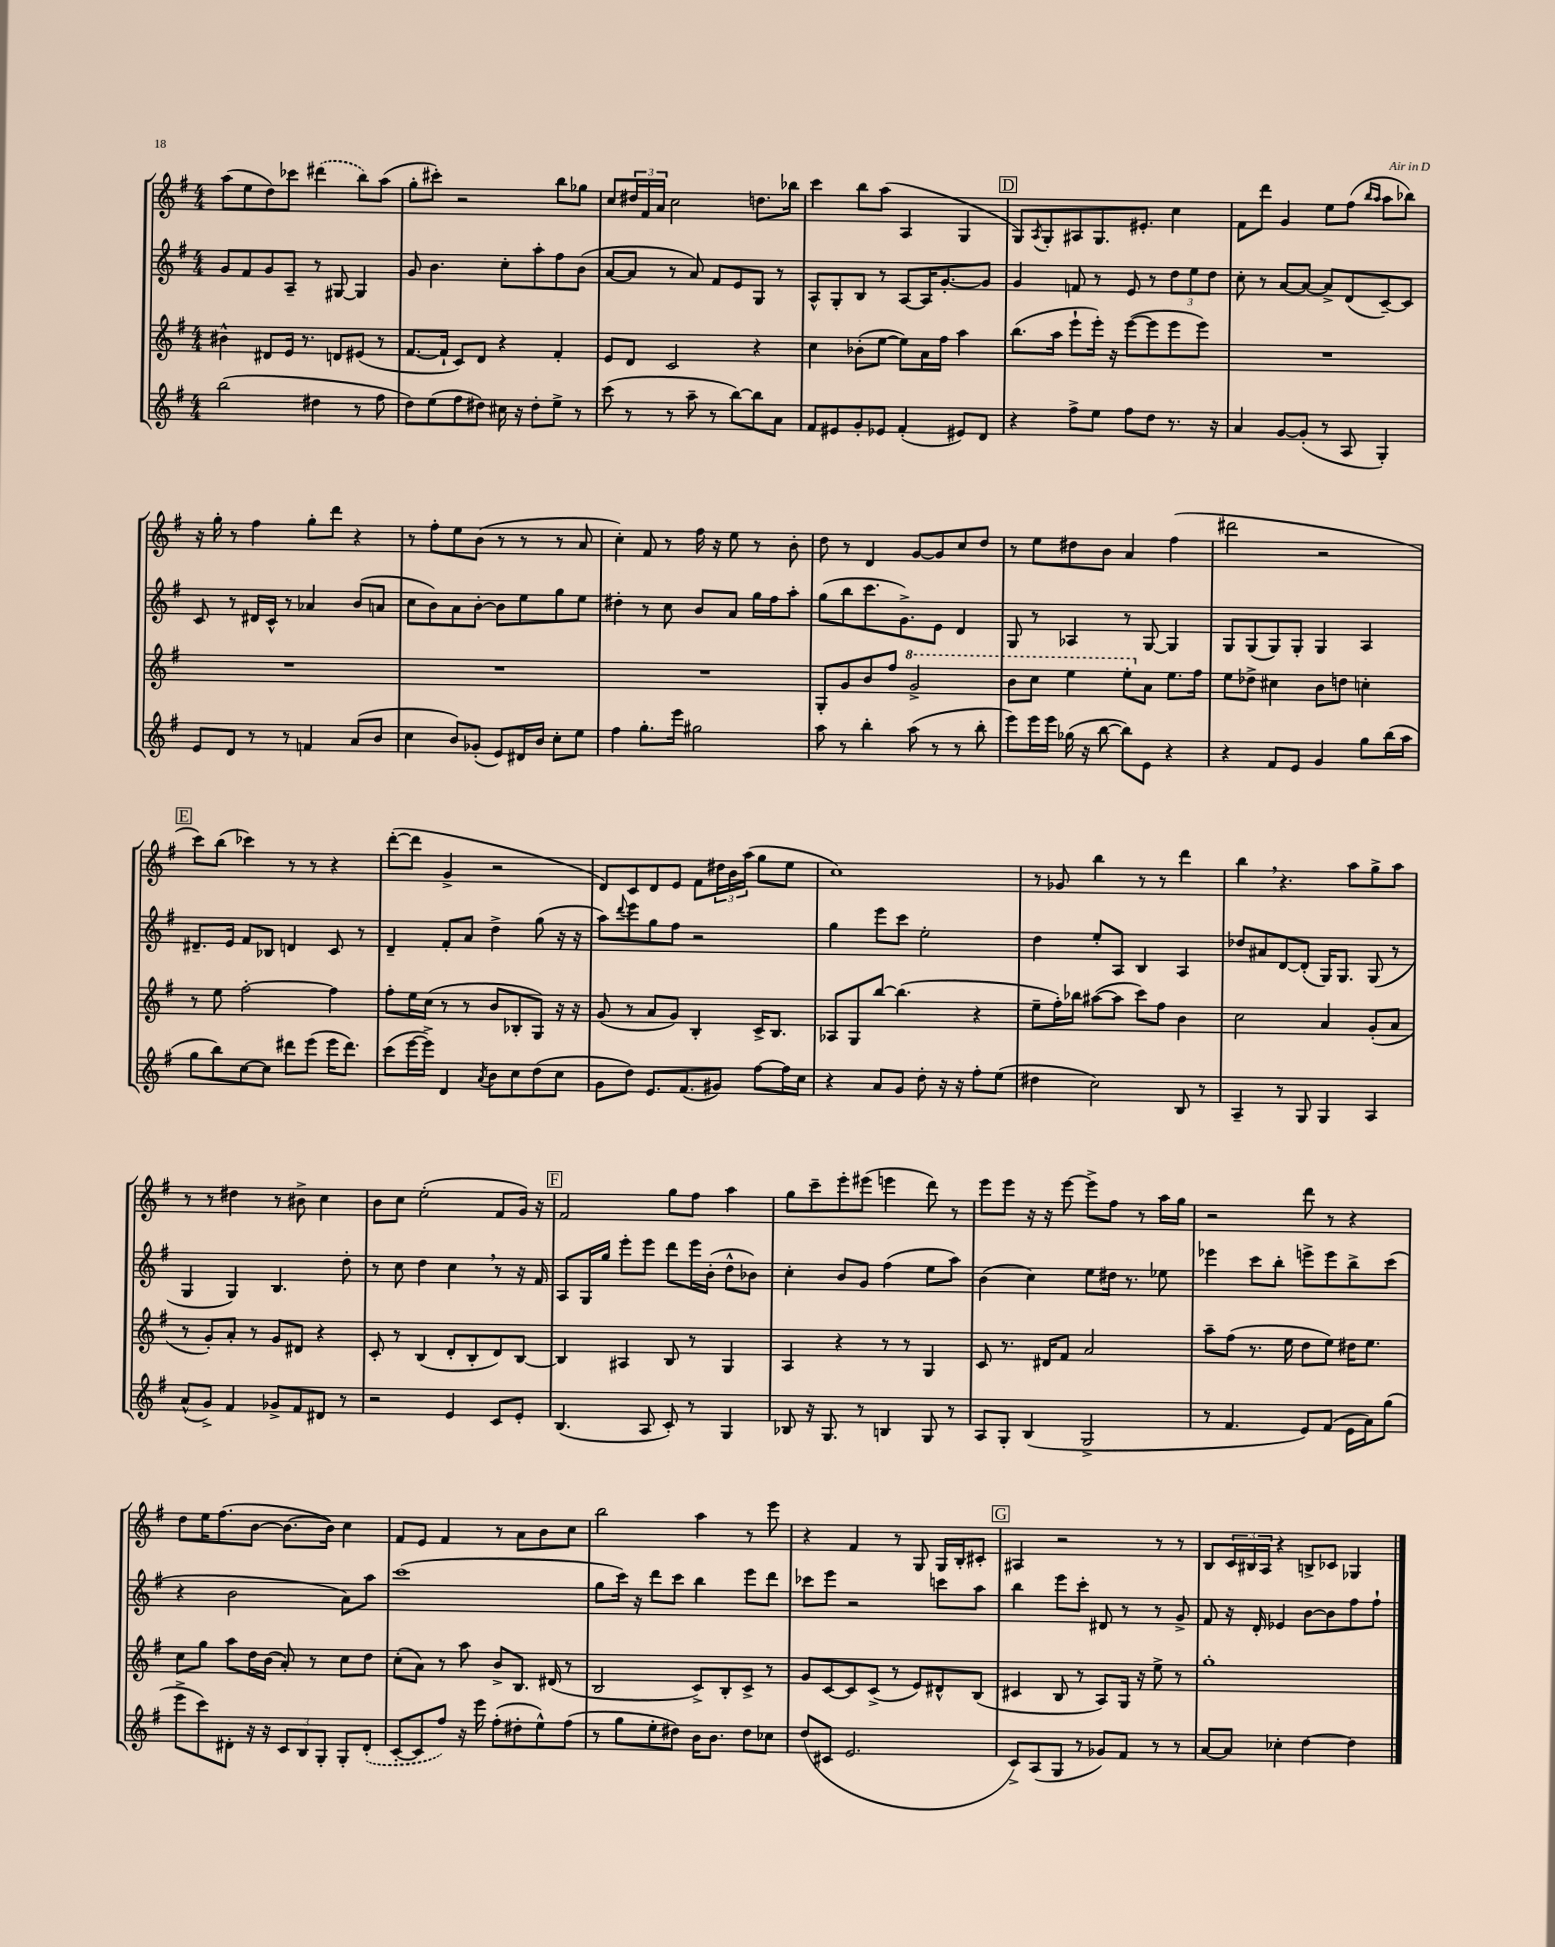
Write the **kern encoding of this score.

**kern	**kern	**kern	**kern
*part4	*part3	*part2	*part1
*staff4	*staff3	*staff2	*staff1
*clefG2	*clefG2	*clefG2	*clefG2
*k[f#]	*k[f#]	*k[f#]	*k[f#]
*M4/4	*M4/4	*M4/4	*M4/4
=85	=85	=85	=85
(2bb\	4b#X^^\	8g/L	(8aa\L
.	.	8f#/	8ee\
.	8d#X/L	8g/	8dd\)
.	16e/Jk	8A~/J	8ccc-X\J
.	8.r	.	.
4dd#X\	.	8r	(4ddd#X\
.	8dn/L	[8G#X/	.
8r	(8e#X/J	4G#/]	8bb\L)
8ff#\	8r	.	(8aa\J
=86	=86	=86	=86
8dd\L)	[8.f#/L	8g/	8gg'\L
(8ee\	.	4.b\	8ccc#X'\J)
.	16f#`/Jk]	.	.
8ff#\	8c/L)	.	2r
8dd#X\J)	8d/J	.	.
16cc#X\	4r	8cc'\L	.
16r	.	.	.
8dd#'\L	.	8aa'\	.
8ee^\J	4f#'/	8ff#\	8bb\L
8r	.	(8b\J	8gg-X\J
=87	=87	=87	=87
(8ccc\	8e/L	[8a/L	8cc/L
8r	8d/J	8a/J]	24dd#X/L
.	.	.	24f#/
.	.	.	24a/JJ
8r	2c/	8r	2cc\
8aa~\	.	8a/)	.
8r	.	8f#/L	.
[8bb\L)	.	8e/	.
8bb\]	4r	8G/J	8.ddn\L
8a\J	.	8r	.
.	.	.	16bb-X\Jk
=88	=88	=88	=88
8f#/L	4cc\	8A^^/L	4ccc\
8e#X/	.	8G'/	.
8g'/	(8b-X'\L	8B/J	8bb\L
8e-X/J	[8ee\J	8r	(8aa\J
(4f#'/	8ee\L])	[8A/L	4A/
.	16a\L	16A/K]	.
.	16ff#\JJ	[8.g'/	.
8e#X/L)	4aa\	.	4G/
8d/J	.	8g/J]	.
!!LO:REH:place=s1:t=D
=89	=89	=89	=89
4r	(8.bb\L	4g/	8G/L)
.	.	.	8qA/
.	.	.	8G'/
.	16aa\Jk	.	.
8ff#^\L	8eee`\L	8fn/	8A#X/
8ee\J	16eee'\Jk)	8r	8.G/
.	16r	.	.
8ff#\L	([8eee\L	8e/	.
.	.	.	8.e#X'/J
8dd\J	8eee\]	8r	.
8.r	8eee\	12dd\L	4cc\
.	.	12ee\	.
.	8eee\J)	.	.
.	.	12dd\J	.
16r	.	.	.
=90	=90	=90	=90
4a/	1r	8cc'\	8f#\L
.	.	8r	8ddd\J
[8g/L	.	[8a/L	4g/
(8g'/J]	.	8a/J_	.
8r	.	8a^/L]	8ee\L
8A/	.	(8d/	(8ff#\J
.	.	.	16qqbb/LL
.	.	.	16qqaa/JJ
4G'/)	.	[8c~/)	8aa\L
.	.	8c/J]	8bb-X\J)
!!LO:LB:g=z
=91	=91	=91	=91
8e/L	1r	8c/	16r
.	.	.	16gg'\
8d/J	.	8r	8r
8r	.	16d#X/LL	4ff#\
.	.	16c^^/JJ	.
8r	.	8r	.
4fn/	.	4a-X/	8gg'\L
.	.	.	8ddd\J
(8a/L	.	(8b/L	4r
8b/J	.	8an/J	.
=92	=92	=92	=92
4cc\	1r	8cc\L	8r
.	.	8b\)	8ff#'\L
8b/L)	.	8a\	8ee\
(8g-X'/J	.	[8b'\J	(8b\J
8e/L)	.	8b\L]	8r
16d#X/L	.	8ee\	8r
16b/JJ	.	.	.
8cc'\L	.	8gg\	8r
8ee\J	.	8ee\J	8a/
=93	=93	=93	=93
4ff#\	1r	4dd#X'\	4cc'\)
8.gg'\L	.	8r	8f#/
.	.	8cc\	8r
16eee\Jk	.	.	.
2gg#X\	.	8b/L	16ff#\
.	.	.	16r
.	.	8a/J	8ee\
.	.	16gg\LL	8r
.	.	16ff#\J	.
.	.	8aa'\J	8b'\
=94	=94	=94	=94
8aa\	8G'/L	(8gg\L	8dd\
8r	8g/	8bb\	8r
4bb'\	8b/	8.ccc\	4d/
.	8ff#/J	.	.
.	.	8.g^\)	.
*	*8va	*	*
(8aa\	2gg^/	.	[8g/L
8r	.	8e\J	8g/]
8r	.	4d/	8cc/
8bb'\	.	.	8dd/J
=95	=95	=95	=95
8eee\L)	8bb\L	8G/	8r
16eee\L	8ccc\J	8r	8ee\L
16eee\JJ	.	.	.
(16gg-X\	4eee\	4A-X/	8dd#X\
16r	.	.	.
[8bb\	.	.	8b\J
8bb\L])	8eee'\L	8r	4a/
*	*X8va	*	*
8e\J	8a\J	[8G/	.
4r	8.ee\L	4G/]	(4ff#\
.	16ff#\Jk	.	.
=96	=96	=96	=96
4r	8ee\L	8G/L	2ddd#X\
.	8dd-X^\J	(8G/	.
8f#/L	4cc#X\	8G/)	.
8e/J	.	8G'/J	.
4g/	8b\L	4G/	2r
.	8ddn\J	.	.
8gg\L	4ccn'\	4A/	.
(16bb\L	.	.	.
16aa\JJ	.	.	.
!!LO:LB:g=z
!!LO:REH:place=s1:t=E
=97	=97	=97	=97
8gg\L	8r	8.d#X~/L	8ccc\L)
8bb\)	8ee\	.	(8bb\J
.	.	16e/Jk	.
[8cc\	[2ff#'\	8f#/L	4ccc-X\)
8cc\J]	.	8B-X/J	.
8ddd#X\L	.	4dn/	8r
(8eee\J	.	.	8r
16eee\KL	4ff#\]	8c/	4r
8.ddd#\J)	.	.	.
.	.	8r	.
=98	=98	=98	=98
(8ccc\L	8ff#'\L	4d~/	([8ddd'\L
[16eee\L	16ee\L	.	8ddd\J]
16eee^\JJ])	(16cc\JJ	.	.
4d/	8r	8f#'/L	4g^/
.	8r	8a/J	.
8qa/	.	.	.
8b\L	8b/L	4dd^\	2r
8cc\	8B-X'/	.	.
(8dd\	8G/J)	(8gg\	.
8cc\J	16r	16r	.
.	16r	16r	.
=99	=99	=99	=99
8g\L	(8g/	8aa\L)	8d/L)
.	.	8qqddd/	.
8dd\J)	8r	8eee\	8c/
8.e/L	8a/L	8gg\	8d/
.	8g/J)	8ff#\J	8e/J
(8.f#/	.	.	.
.	4B'/	2r	8f#\L
8g#X/J)	.	.	24dd#X\L
.	.	.	24b\
.	.	.	(24aa\JJ
[8ff#\L	16c^/KL	.	8gg\L
.	8.B/J	.	.
16ff#\L]	.	.	8ee\J
16cc\JJ	.	.	.
=100	=100	=100	=100
4r	8A-X/L	4gg\	1cc)
.	8G/	.	.
8a/L	[8bb/J	8eee\L	.
8g/J	(4.bb\]	8ccc\J	.
8dd'\	.	2ee'\	.
16r	.	.	.
16r	.	.	.
8ff#'\L	4r	.	.
(8ee\J	.	.	.
=101	=101	=101	=101
4dd#X\	8ee~\L	4dd\	8r
.	16ff#'\L)	.	8g-X/
.	16bb-X\JJ	.	.
2cc\)	([8aa#X\L	8ee'/L	4bb\
.	8aa#\J]	8A/J	.
.	8ccc\L)	4B/	8r
.	8ff#\J	.	8r
8B/	4b\	4A/	4ddd\
8r	.	.	.
=102	=102	=102	=102
4A~/	2cc\	8dd-X/L	4bb,\
.	.	8a#X/	.
8r	.	[8d/	4.r
8G/	.	(8d'/J]	.
4G/	4a/	16G/KL)	.
.	.	8.G/J	.
.	.	.	8aa\L
4A/	(8g'/L	(8G/	8gg^\
.	8a/J	8r	8aa\J
!!LO:LB:g=z
=103	=103	=103	=103
(8a^^/L	8r	4G/	8r
8g^/J)	8g'/L)	.	8r
4f#/	8a'/J	4G/)	4dd#X\
.	8r	.	.
8g-X^/L	8g/L	4.B/	8r
8f#/	8d#X/J	.	8b#X^\
8d#X/J	4r	.	4cc\
8r	.	8dd'\	.
=104	=104	=104	=104
2r	8c'/	8r	8b\L
.	8r	8cc\	8cc\J
.	(4B/	4dd\	(2ee'\
4e/	8d'/L	4cc,\	.
.	8B'/	.	.
8c/L	8d/)	8r	8f#/L
8e'/J	[8B/J	16r	16g/Jk)
.	.	16f#/	16r
!!LO:REH:place=s1:t=F
=105	=105	=105	=105
(4.B/	4B/]	8A/L	2f#/
.	.	16G/L	.
.	.	16gg/JJ	.
.	4A#X/	8eee'\L	.
8A/	.	8eee\J	.
8c'/)	8B/	8ddd\L	8gg\L
8r	8r	16eee\L	8ff#\J
.	.	(16b'\JJ	.
4G/	4G/	8dd^^\L	4aa\
.	.	8b-X\J)	.
=106	=106	=106	=106
8B-X/	4A/	4cc'\	8gg\L
16r	.	.	8ccc~\
8.G/	.	.	.
.	4r	8b/L	8eee'\
8r	.	8g/J	(8eee#X\J
4Bn/	8r	(4ff#\	4eeen\
.	8r	.	.
8G/	4G/	8ee\L	8ddd\)
8r	.	8aa\J)	8r
=107	=107	=107	=107
8A/L	8c/	(4b\	8eee\L
8G'/J	8.r	.	8eee\J
(4B/	.	4cc\)	16r
.	16d#X/KL	.	16r
.	8f#/J	.	[8eee\
2G^/	2a/	8ee\L	8eee^\L]
.	.	16dd#X\Jk	8ff#\J
.	.	8.r	.
.	.	.	8r
.	.	8ee-X\	16aa\LL
.	.	.	16gg\JJ
=108	=108	=108	=108
8r	8aa~\L	4eee-X\	2r
4.f#/	(8ff#\J	.	.
.	8.r	8ccc\L	.
.	.	8bb'\J	.
.	16ee\	.	.
8e/L)	8dd\L	8eeen^\L	8ddd\
(8f#/J	8ee\J)	8eee\	8r
16e\LL	16dd#X\KL	8bb^\	4r
16a\J)	8.ee\J	.	.
(8gg\J	.	(8ccc\J	.
!!LO:LB:g=z
=109	=109	=109	=109
8eee^\L	8cc\L	4r	8dd\L
8ccc\)	8gg\J	.	16ee\K
.	.	.	(8.ff#\
8d#X'\J	8aa\L	2b\	.
16r	16dd\L	.	[8b\J
16r	(16b\JJ	.	.
12c/L	8a'/)	.	8.b\L_
12B/	.	.	.
.	8r	.	.
12G'/J	.	.	.
.	.	.	16b\Jk])
8G'/L	8cc\L	8a\L)	4cc\
(8d#'/J	8dd\J	8aa\J	.
=110	=110	=110	=110
[8c'/L	(8cc'\L	(1ccc	8f#/L
8c/]	8a\J)	.	8e/J
8ff#/J)	8r	.	4f#/
16r	8aa\	.	.
16eee\	.	.	.
(8ff#'\L	8b^/L	.	8r
8dd#X'\	8.B/J	.	8a\L
8ee^^\)	.	.	8b\
.	(16d#X/	.	.
(8ff#\J	8r	.	8cc\J
=111	=111	=111	=111
8r	2B/	8gg\L	2bb\
8gg\L	.	16ccc\Jk)	.
.	.	16r	.
8ee'\	.	8ddd\L	.
8dd#X\J)	.	8ccc\J	.
16b\KL	8c^/L)	4bb\	4aa\
8.b\J	.	.	.
.	8B'/	.	.
8dd#\L	8c^/J	8eee\L	8r
8cc-X\J	8r	8ddd\J	8eee\
=112	=112	=112	=112
(8dd/L	8g/L	8ccc-X\L	4r
8c#X/J	[8c/	8eee\J	.
2.e/	8c/]	2r	4f#/
.	(8c^/J	.	.
.	8r	.	8r
.	8e/L)	.	8G/
.	8d#X^^/	8cccn\L	16G/LL
.	.	.	16B'/J
.	(8B/J	8aa\J	8c#X'/J
!!LO:REH:place=s1:t=G
=113	=113	=113	=113
8c^/L)	4c#X/	4bb\	4A#X/
(8A/	.	.	.
8G/J	8B/	8eee\L	2r
8r	8r	8ccc'\J	.
8g-X/L)	8A/L)	8d#X/	.
8f#/J	16G/Jk	8r	.
.	16r	.	.
8r	8ee^\	8r	8r
8r	8r	8g^/	8r
=114	=114	=114	=114
[8a/L	1gg'	8f#/	8B/L
8a/J]	.	16r	24c/L
.	.	.	24B#X/
.	.	16d'/	.
.	.	.	24A/JJ
4cc-X'\	.	4e-X/	4r
[4dd\	.	[8b\L	8Bn^/L
.	.	8b\]	8c-X/J
4dd\]	.	8ff#\	4G-X/
.	.	8ff#`\J	.
==	==	==	==
*-	*-	*-	*-
